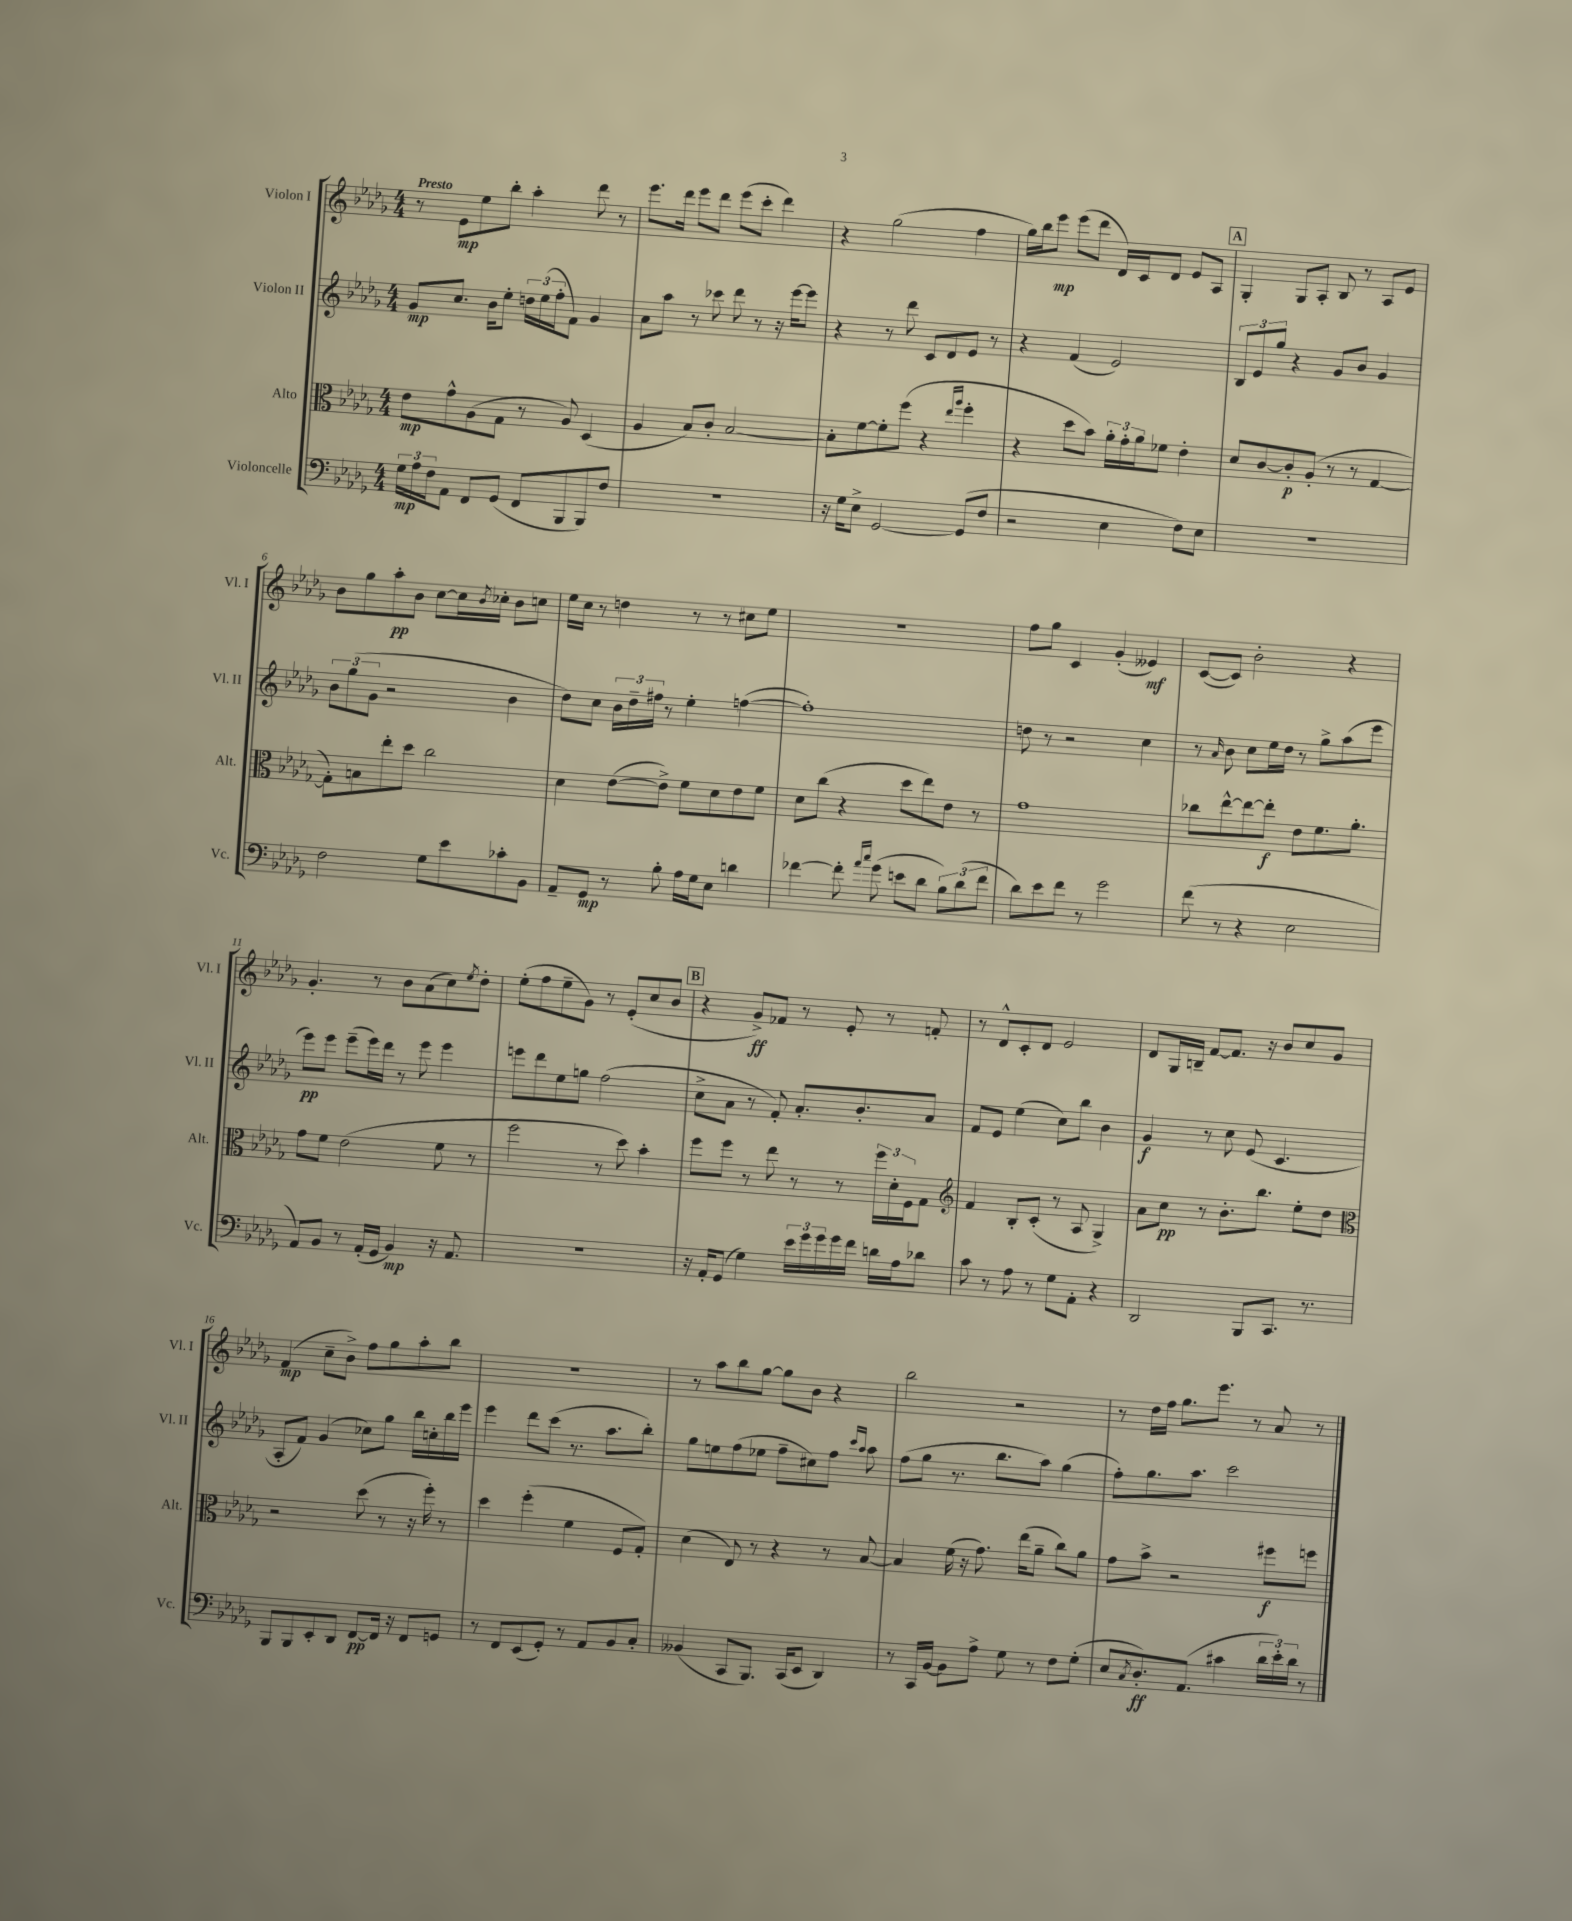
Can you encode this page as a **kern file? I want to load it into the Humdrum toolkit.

**kern	**kern	**kern	**kern
*staff4	*staff3	*staff2	*staff1
*clefF4	*clefC3	*clefG2	*clefG2
*k[b-e-a-d-g-]	*k[b-e-a-d-g-]	*k[b-e-a-d-g-]	*k[b-e-a-d-g-]
*M4/4	*M4/4	*M4/4	*M4/4
24G-	8e-	8g-	8r
24A-	.	.	.
24F	.	.	.
8AA-	8g-^^	8.cc	8e-
8FF	(8A-	.	8ee-
.	.	16b-	.
(8GG-	8G-	8ee-'	8bb-'
8FF	8r	24dd	4aa-'
.	.	(24ee-	.
.	.	24ff'	.
8BBB-	8A-)	8f)	.
8BBB-)	(4D-	4g-	8ddd-
8F	.	.	8r
=	=	=	=
1r	4A-	8a-	8.eee-
.	.	8aa-	.
.	.	.	16ddd-
.	8B-)	8r	8eee-
.	8c'	8ccc-	8ddd-
.	[2B-	8ddd-	(8eee-
.	.	8r	8ccc'
.	.	16r	4ddd-)
.	.	[16eee-	.
.	.	8eee-]	.
=	=	=	=
16r	8B-']	4r	4r
16G-	.	.	.
8E-^	[8f	.	.
[2GG-	8f']	8r	(2gg-
.	(8ff	8ddd-	.
.	4r	8c	.
.	.	8d-	.
.	16qqee-	.	.
.	16qqaa-	.	.
(8GG-]	4ff'	8e-	4ff
8F	.	8r	.
=	=	=	=
2r	4r	4r	16gg-)
.	.	.	16bb-
.	.	.	8eee-
.	8dd-	(4f	(8eee-
.	8b-)	.	8ddd-
4E-	24a-'	2e-)	16d-)
.	24g-'	.	.
.	.	.	16c
.	24a-	.	.
.	8f-	.	8d-
8F)	4e-'	.	8e-
8E-	.	.	8A-
=	=	=	=
1r	8d-	12B-	4G-'
.	.	12e-	.
.	[8c	.	.
.	.	12gg-	.
.	8c']	4r	8G-
.	(8A-'	.	8A-'
.	8r	8g-	8B-
.	8r	8b-	8r
.	[4G-	4g-	8A-
.	.	.	8e-
=	=	=	=
2F	8G-'])	12b-	8b-
.	.	(12gg-	.
.	8B	.	8gg-
.	.	12g-	.
.	8ee-'	2r	8aa-'
.	8dd-	.	8b-
8G-	2cc	.	[8cc
8e-	.	.	16cc]
.	.	.	8qb-
.	.	.	16cc-'
8c-'	.	4b-	8b-
8BB-	.	.	8cc
=	=	=	=
8AA-~	4d-	8dd-)	16ee-
.	.	.	16cc
8GG-	.	8cc	8r
8r	([8e-	24b-	4dd
.	.	24dd-~	.
.	.	24ff#	.
8B-'	8e-^])	8r	.
16A-	8f	4ee-'	8r
16G-	.	.	.
8E-	8d-	.	8r
4d	8e-	([4ff	8cc#
.	8f	.	8ee-
=	=	=	=
[4f-	8d-	1ff'])	1r
.	(8cc	.	.
8f-']	4r	.	.
16qqa-	.	.	.
16qqcc	.	.	.
(8g-	.	.	.
8e	8dd-	.	.
8d-	8ee-)	.	.
12B-)	8e-	.	.
(12d-	.	.	.
.	8r	.	.
12f-	.	.	.
=	=	=	=
8d-)	1g-	8dd	8ff
8e-	.	8r	8gg-
8f	.	2r	4c
8r	.	.	.
2g-	.	.	(4g-'
.	.	4cc	4e--)
=	=	=	=
(8f	8cc-	8r	([8c
.	.	16qqa-	.
8r	[8ee-^^	8b-	8c])
4r	8ee-_	8cc	2b-'
.	8ee-']	16ee-	.
.	.	16dd-	.
2E-	8e-	8r	.
.	8.f	8gg-^	.
.	.	(8aa-	4r
.	8.a-'	.	.
.	.	8eee-	.
=	=	=	=
8AA-)	8g-	8eee-)	4.g-'
8BB-	8f	8eee-	.
8r	(2e-	(8eee-~	.
(16AA-'	.	16eee-)	8r
16GG-	.	16ddd-	.
4BB-)	.	8r	8b-
.	.	8eee-	(8a-
16r	8f	4eee-	8cc)
8.AA-	.	.	.
.	.	.	8qee-
.	8r	.	8dd-'
=	=	=	=
1r	2ff	8eee	(8ee-'
.	.	8ddd-	8ff
.	.	8ee-	8ee-~
.	.	8gg	8g-)
.	8r	(2ff	8r
.	8dd-)	.	(8e-'
.	4b-'	.	8cc
.	.	.	8b-
=	=	=	=
16r	8ff	8cc^	4r
16AA-'	.	.	.
(8GG-	8ff	8a-	.
4G-)	8r	8r	8g-^)
.	8ee-	8f')	8f-
24e-	8r	8.a-'	8r
24g-	.	.	.
24g-	.	.	.
16g-	8r	.	8e-'
16f	.	8.b-'	.
16d	24ff	.	8r
.	24d-'	.	.
16A-	.	.	.
.	24F	.	.
8d-	8G-	8a-	8f'
=	=	=	=
*	*clefG2	*	*
8c	4f	8f	8r
8r	.	8e-	8d-^^
8A-	8B-'	(4ee-	8c'
8r	(8c'	.	8d-
8G-	8r	8cc)	2e-
8AA-'	8A-	8bb-	.
4r	4G-^)	4b-	.
=	=	=	=
2DD-	8a-	4g-	8d-
.	8cc	.	16G-
.	.	.	16B~
.	8r	8r	[8f
.	8.b-'	8cc	8.f]
8BBB-	.	(8e-	.
.	8.bb-	.	16r
8.CC	.	4.c	8b-
.	8ee-'	.	8cc
8.r	.	.	.
.	8dd-	.	8g-
=	=	=	=
*	*clefC3	*	*
8BBB-	2r	8A-'	(4f
8BBB-	.	8f)	.
8EE-'	.	(4g-	8cc~
8DD-	.	.	8b-^)
[8FF	(8dd-	8cc-)	8ff
16FF]	8r	8gg-	8gg-
16r	.	.	.
8FF	16r	16bb-	8aa-'
.	16ff')	16cc'	.
8GG	8r	16bb-	8bb-
.	.	16eee-	.
=	=	=	=
8r	4dd-	4eee-	1r
8FF	.	.	.
(8EE-	(4ff'	8ddd-	.
8GG-')	.	(8ccc	.
8r	4f	8.r	.
8AA-	.	.	.
.	.	8.aa-	.
8BB-	8F	.	.
8C'	8G-')	8bb-')	.
=	=	=	=
(4BB--	(4d-	8gg-	8r
.	.	8ee	8aa-
8CC	8E-)	(8ff	8bb-
8.BBB-)	8r	8ee-	[8gg-
.	4r	8ff~	8gg-]
(16CC	.	.	.
8EE-	.	8cc#)	8b-
4DD-)	8r	8ff	4r
.	.	16qqccc	.
.	.	16qqaa-	.
.	[8B-	8aa-	.
=	=	=	=
8r	4B-]	(8ff	2bb-
16CC	.	8gg-	.
[16BB-	.	.	.
8BB-]	(16f	8.r	.
.	16r	.	.
8A-^	8.g-)	.	.
.	.	8.bb-	.
8G-	.	.	2r
.	(16ee-	.	.
8r	8a-~	8aa-)	.
8F	8cc)	(4gg-	.
(8G-'	8a-	.	.
=	=	=	=
8E-	8g-	8ff')	8r
8qC	.	.	.
8.D-')	8b-^	8.gg-	16dd-
.	.	.	16ff
.	2r	.	8.gg-
(8.AA-	.	8.aa-	.
.	.	.	8.eee-
4c#	.	2ccc	.
.	.	.	8r
24d-	8ff#	.	8a-
24e-')	.	.	.
24d-	.	.	.
8r	8ff	.	8r
==	==	==	==
*-	*-	*-	*-
